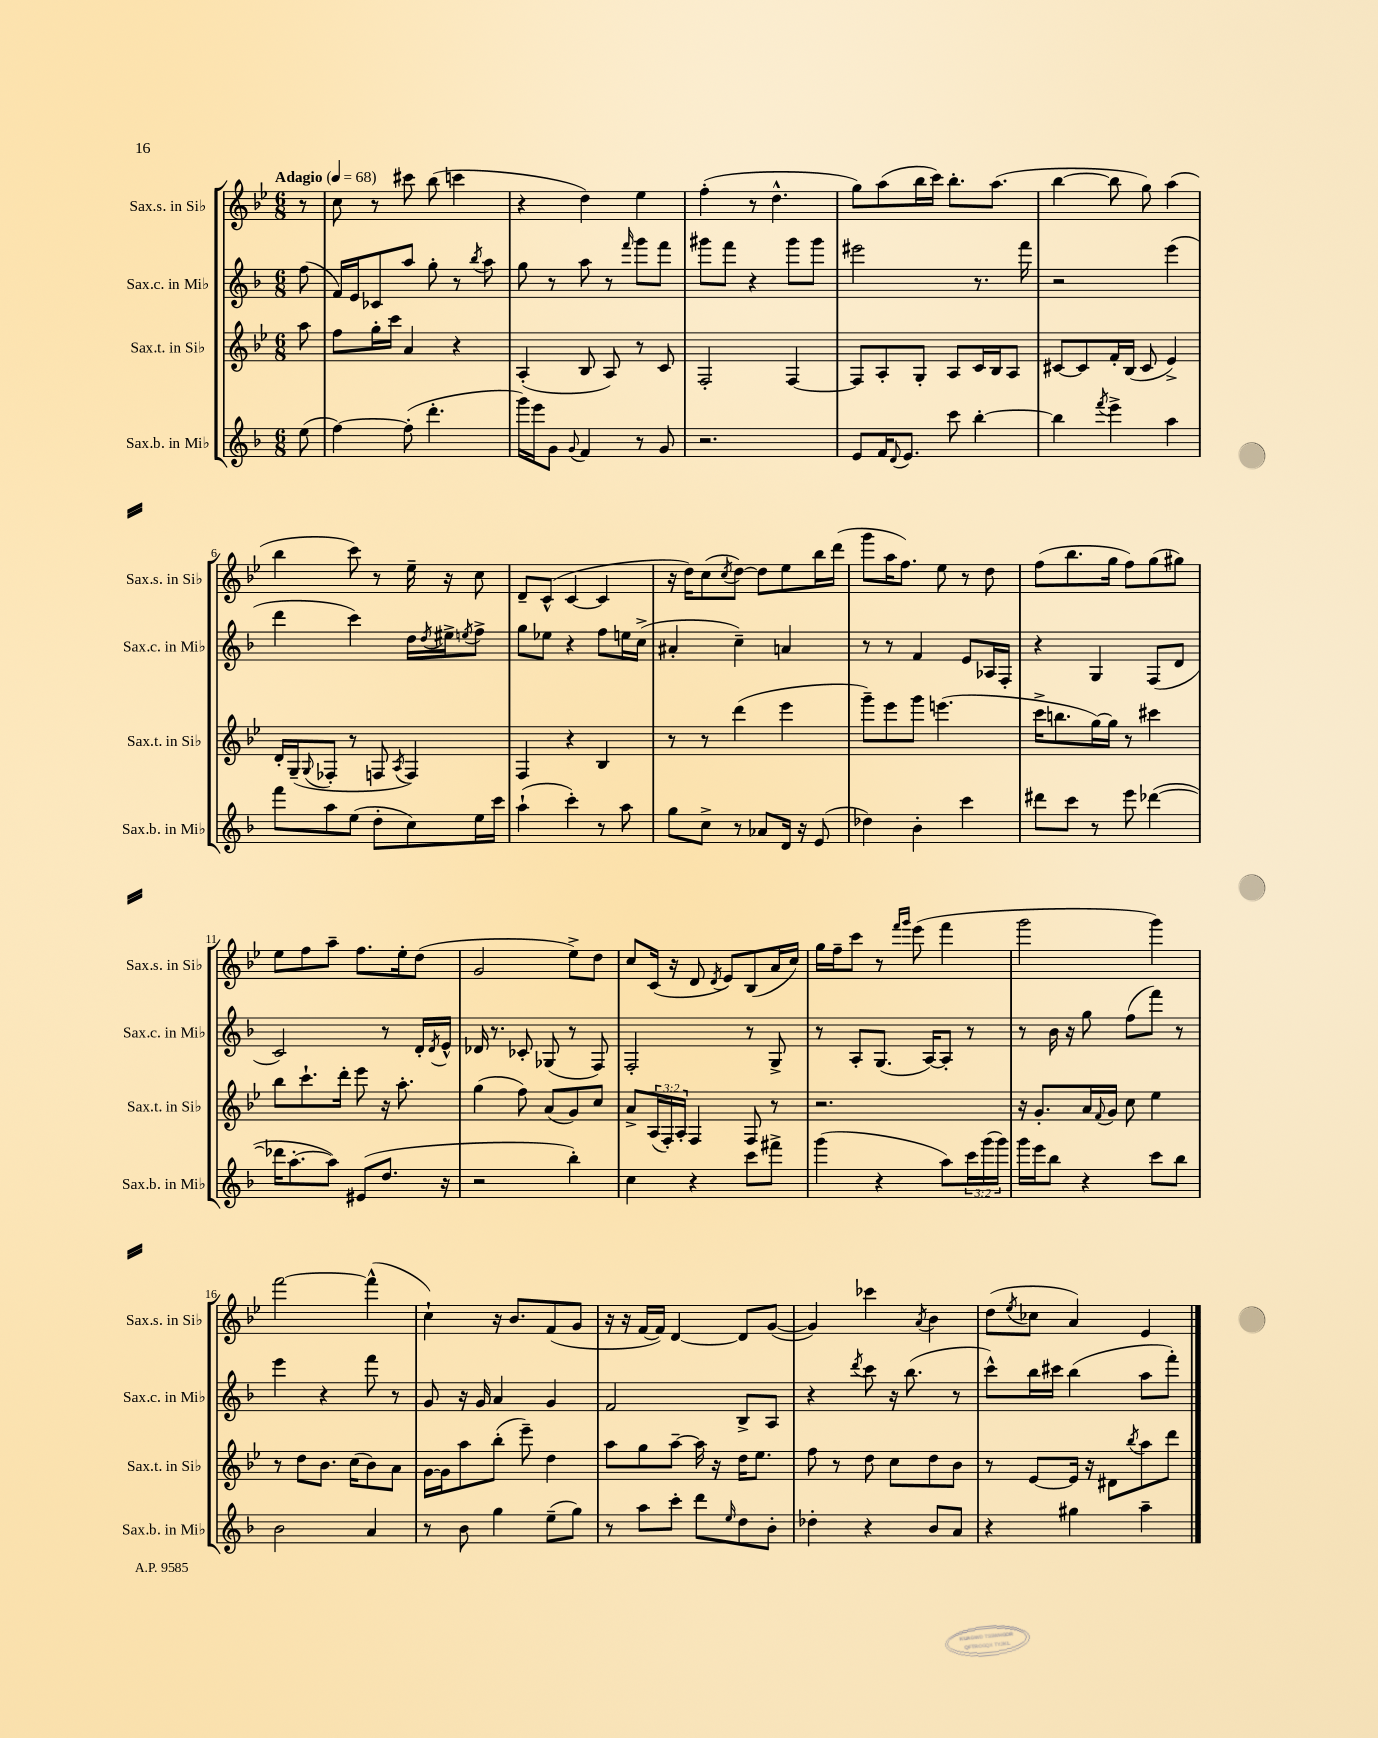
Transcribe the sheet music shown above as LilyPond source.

<<
\new StaffGroup <<
\new Staff = "s0" \with { instrumentName = "Sax.s. in Sib" shortInstrumentName = "Sax.s. in Sib" } {
    \clef treble \key bes \major \numericTimeSignature \time 6/8 \partial 8 \tempo "Adagio" 4 = 68
    r8 |
    c''8 r8 cis'''8 bes''8( c'''4 |
    r4 d''4) ees''4 |
    f''4-.( r8 d''4.-^ |
    g''8) a''8( bes''16 c'''16) bes''8.-. a''8.( |
    bes''4~ bes''8 g''8) a''4( |
    bes''4 c'''8) r8 ees''16-- r16 c''8 |
    d'8-- c'8-^( c'4~ c'4 |
    r16 d''16) c''8( \acciaccatura { c''8 } d''8~) d''8 ees''8 bes''16 d'''16( |
    g'''8 a''16 f''8.) ees''8 r8 d''8 |
    f''8( bes''8. g''16 f''8) g''8( gis''8) |
    ees''8 f''8 a''8-- f''8. ees''16-. d''8( |
    g'2 ees''8->) d''8 |
    c''8 c'16( r16 d'8 \acciaccatura { d'8 } ees'8) bes8( a'16 c''16) |
    g''16 f''16-- c'''8 r8 \grace { f'''16 g'''16 } ees'''8( f'''4 |
    g'''2 g'''4) |
    f'''2~ f'''4-^( |
    c''4-!) r16 bes'8. f'8( g'8 |
    r16 r16 f'16~ f'16) d'4~ d'8 g'8~( |
    g'4) ces'''4 \acciaccatura { a'8 } bes'4 |
    d''8( \acciaccatura { ees''8 } ces''8 a'4) ees'4 \bar "|." |
}
\new Staff = "s1" \with { instrumentName = "Sax.c. in Mib" shortInstrumentName = "Sax.c. in Mib" } {
    \clef treble \key f \major \numericTimeSignature \time 6/8 \partial 8
    f''8( |
    f'16) e'16 ces'8 a''8 g''8-. r8 \acciaccatura { bes''8 } a''8 |
    g''8 r8 a''8 r8 \grace { f'''16 } g'''8 f'''8 |
    gis'''8 f'''8 r4 gis'''8 gis'''8 |
    eis'''2 r8. f'''16 |
    r2 e'''4( |
    d'''4 c'''4) d''16 \acciaccatura { d''8 } eis''16-> \acciaccatura { e''8 } f''8-> |
    g''8 ees''8 r4 f''8 e''16 c''16->( |
    ais'4-. c''4--) a'4 |
    r8 r8 f'4 e'8 aes16 f16-. |
    r4 g4 f8( d'8 |
    c'2) r8 d'16-. \acciaccatura { d'8 } e'16-^ |
    des'16 r8. ces'8-. ges8( r8 f8) |
    f2-. r8 g8-> |
    r8 a8-. g8.( a16~) a8-. r8 |
    r8 bes'16 r16 g''8 f''8( f'''8) r8 |
    e'''4 r4 f'''8 r8 |
    g'8 r16 g'16 a'4 g'4 |
    f'2 bes8-> a8 |
    r4 \acciaccatura { d'''8 } c'''8 r16 bes''8.( r8 |
    c'''8-^) bes''16 cis'''16 bes''4( a''8 f'''8-.) \bar "|." |
}
\new Staff = "s2" \with { instrumentName = "Sax.t. in Sib" shortInstrumentName = "Sax.t. in Sib" } {
    \clef treble \key bes \major \numericTimeSignature \time 6/8 \override Staff.TupletNumber.text = #tuplet-number::calc-fraction-text \partial 8
    a''8 |
    f''8 g''16-. c'''16 a'4 r4 |
    a4-.( bes8 a8) r8 c'8 |
    f2-. f4~ |
    f8 a8-. g8-. a8 c'16 bes16 a8 |
    cis'8~ cis'8 f'16-. bes16( cis'8 ees'4->) |
    d'16-. g16--( \appoggiatura { g8 } fes8-. r8 f8 \acciaccatura { a8 } f4) |
    f4 r4 bes4 |
    r8 r8 d'''4( ees'''4 |
    g'''8--) ees'''8 g'''8 e'''4.( |
    c'''16-> b''8. g''16~) g''16 r8 cis'''4 |
    bes''8 c'''8.-! d'''16-. ees'''8 r16 a''8.-. |
    g''4( f''8) a'8( g'8) c''8 |
    a'8-> \tuplet 3/2 { a16( f16-.) a16-. } f4 f8 r8 |
    r2. |
    r16 g'8.-. a'16 \appoggiatura { f'8 } g'16 c''8 ees''4 |
    r8 d''8 bes'8. c''16( bes'8) a'8 |
    g'16~ g'16 a''8 bes''8-.( ees'''8--) d''4 |
    a''8 g''8 a''8~-- a''16 r16 d''16 ees''8. |
    f''8 r8 d''8 c''8 d''8 bes'8 |
    r8 ees'8~ ees'16 r16 dis'8 \acciaccatura { bes''8 } a''8 d'''8 \bar "|." |
}
\new Staff = "s3" \with { instrumentName = "Sax.b. in Mib" shortInstrumentName = "Sax.b. in Mib" } {
    \clef treble \key f \major \numericTimeSignature \time 6/8 \override Staff.TupletNumber.text = #tuplet-number::calc-fraction-text \partial 8
    e''8( |
    f''4~) f''8-.( d'''4.-. |
    g'''16) e'''16 g'8 \appoggiatura { g'8 } f'4 r8 g'8 |
    r2. |
    e'8 f'16 \appoggiatura { d'8 } e'8. c'''8 bes''4~-. |
    bes''4 \acciaccatura { f'''8 } e'''4-> a''4 |
    f'''8 a''8 e''8( d''8-. c''8) e''16 c'''16 |
    a''4-!( c'''4-.) r8 a''8 |
    g''8 c''8-> r8 aes'8 d'16 r16 e'8( |
    des''4) bes'4-. c'''4 |
    dis'''8 c'''8 r8 e'''8 des'''4~( |
    des'''16 a''8.~-. a''8) eis'8( d''8. r16 |
    r2 bes''4-.) |
    c''4 r4 c'''8 fis'''8-> |
    g'''4( r4 a''8) \tuplet 3/2 { c'''16 g'''16( g'''16) } |
    g'''16 e'''16 bes''8 r4 c'''8 bes''8 |
    bes'2 a'4 |
    r8 bes'8 g''4 e''8--( g''8) |
    r8 a''8 c'''8-. d'''8 \grace { e''16 } d''8 bes'8-. |
    des''4-. r4 bes'8 a'8 |
    r4 gis''4 a''4-- \bar "|." |
}
>>
>>
